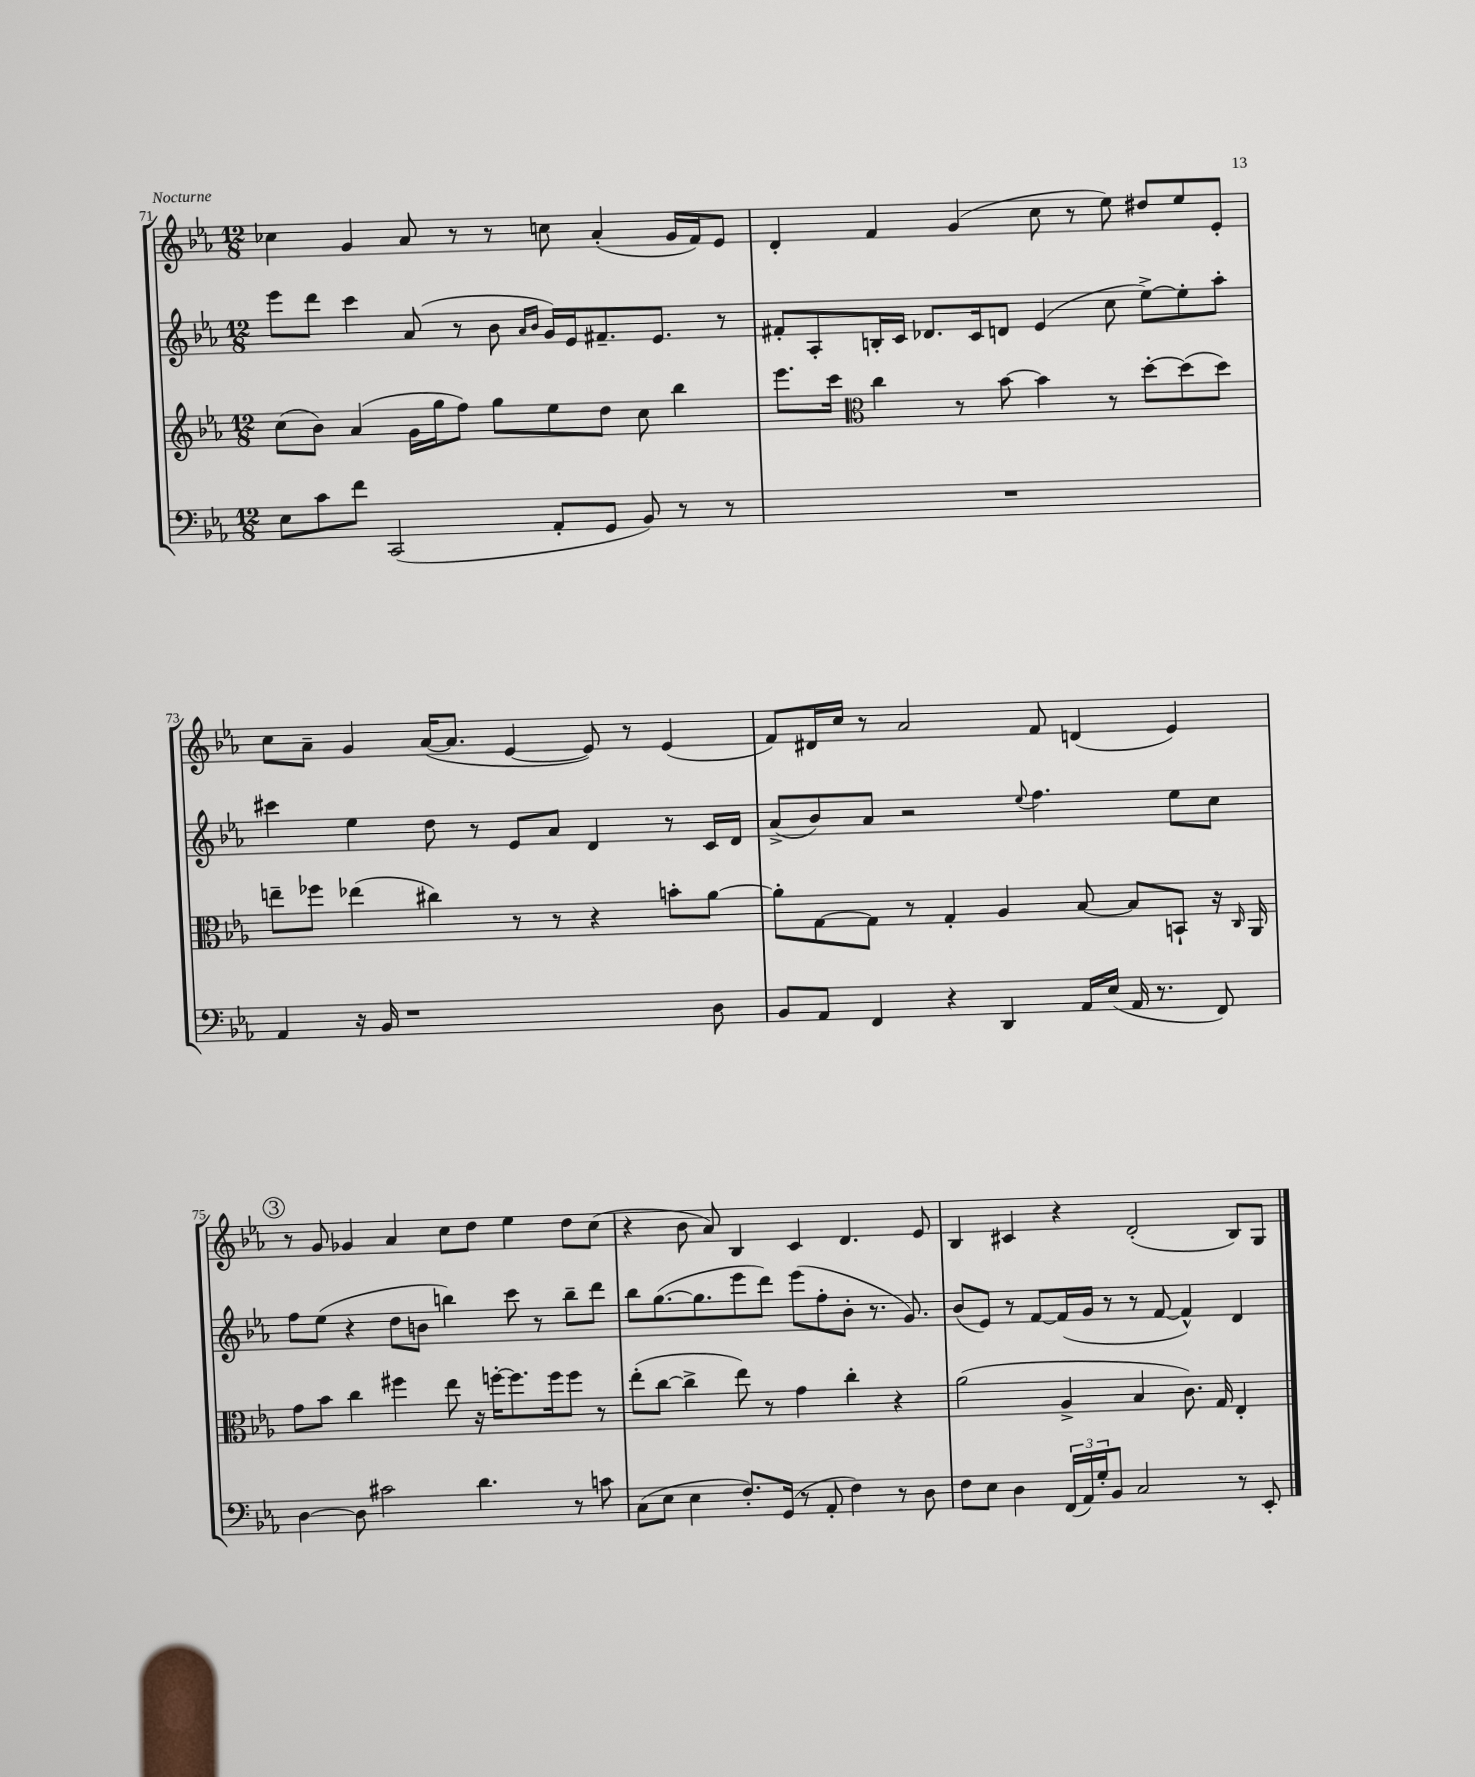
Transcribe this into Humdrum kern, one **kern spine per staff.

**kern	**kern	**kern	**kern
*part4	*part3	*part2	*part1
*staff4	*staff3	*staff2	*staff1
*clefF4	*clefG2	*clefG2	*clefG2
*k[b-e-a-]	*k[b-e-a-]	*k[b-e-a-]	*k[b-e-a-]
*M12/8	*M12/8	*M12/8	*M12/8
=71	=71	=71	=71
8E-\L	(8cc\L	8eee-\L	4cc-X\
8c\	8b-\J)	8ddd\J	.
8f\J	(4a-/	4ccc\	4g/
(2CC/	.	.	.
.	16g\LL	(8a-/	8a-/
.	16gg\J	.	.
.	8ff\J)	8r	8r
.	8gg\L	8b-\	8r
.	.	16qqa-/LL	.
.	.	16qqb-/JJ	.
8AA-'/L	8ee-\	16g/LL)	8ccn\
.	.	16e-/J	.
8GG/J	8dd\J	8.f#X~/	(4a-'/
8BB-/)	8cc\	.	.
.	.	8.e-/J	.
8r	4bb-\	.	16g/LL
.	.	.	16f/J)
8r	.	8r	8e-/J
=72	=72	=72	=72
1.r	8.eee-\L	8f#X'/L	4d'/
.	.	8A-'/	.
.	16ccc\Jk	.	.
*	*clefC3	*	*
.	4cc\	16Bn'/L	4f/
.	.	16c/JJ	.
.	.	8.d-X/L	.
.	8r	.	(4g/
.	.	16c/k	.
.	[8b-\	8dn/J	.
.	4b-\]	(4e-/	8cc\
.	.	.	8r
.	8r	8cc\	8ee-\)
.	[8dd'\L	[8ee-^\L)	8dd#X/L
.	(8dd\]	8ee-'\]	8ee-/
.	8dd\J)	8aa-'\J	8e-'/J
!!LO:LB:g=z
=73	=73	=73	=73
4AA-/	8een~\L	4ccc#X\	8cc\L
.	8ff-X\J	.	8a-~\J
16r	(4ee-X\	4ee-\	4g/
16BB-/	.	.	.
1r	.	.	.
.	4cc#X\)	8dd\	([16a-/KL
.	.	.	8.a-/J]
.	.	8r	.
.	8r	8e-/L	[4e-/
.	8r	8a-/J	.
.	4r	4d/	8e-/])
.	.	.	8r
.	8bn'\L	8r	(4e-/
8D\	[8a-\J	16c/LL	.
.	.	16d/JJ	.
=74	=74	=74	=74
8BB-/L	8a-'\L]	(8a-^/L	8f/L)
8AA-/J	[8G\	8b-/)	16d#X/L
.	.	.	16cc/JJ
4FF/	8G\J]	8a-/J	8r
.	8r	2r	2a-/
4r	4G'/	.	.
4DD/	4A-/	.	.
.	.	8qqee-/	.
.	.	4.ff\	8f/
16AA-/LL	[8B-/	.	(4dn/
(16E-/JJ	.	.	.
16AA-/	8B-/L]	.	.
8.r	.	.	.
.	8BBn`/J	8ee-\L	4e-/)
8FF/)	16r	8cc\J	.
.	16qqC/	.	.
.	16AA-/	.	.
!!LO:LB:g=z
!!LO:REH:place=s1:t=3
=75	=75	=75	=75
[4D\	8g\L	8ff\L	8r
.	8b-\J	(8ee-\J	8g/
8D\]	4cc\	4r	4g-X/
2c#X\	.	.	.
.	4ff#X\	8dd\L	4a-/
.	.	8bn\J	.
.	8ee-\	4bbn\)	8cc\L
4.d\	16r	.	8dd\J
.	[16ffn'\KL	.	.
.	8.ff\]	8ccc\	4ee-\
.	.	8r	.
.	16ff\k	.	.
8r	8ff\J	8bb~\L	8dd\L
8cn\	8r	8ddd\J	(8cc\J
=76	=76	=76	=76
(8C\L	(8ee-'\L	8bb-\L	4r
8E-\J	[8cc\J	([8.gg\	.
4E-\	4cc^\]	.	8b-\
.	.	8.gg\]	.
.	.	.	8a-/)
8.F'/L)	8ee-\)	8eee-\	4B-/
.	8r	8ddd\J)	.
(16GG/Jk	.	.	.
8r	4g\	(8eee-\L	4c/
8AA-'/	.	8ff'\	.
4F\)	4cc'\	8b-'\J	4.d/
.	.	8.r	.
8r	4r	.	.
.	.	8.g/)	.
8D\	.	.	8e-/
=77	=77	=77	=77
8F\L	(2a-\	(8b-/L	4B-/
8E-\J	.	8e-/J)	.
4D\	.	8r	4c#X/
.	.	[8f/L	.
(24FF/LL	4A-^/	(16f/L]	4r
24AA-/)	.	.	.
.	.	16g/JJ	.
24G'/J	.	.	.
8BB-/J	.	8r	.
2C/	4B-/	8r	(2d'/
.	.	[8f/	.
.	8.c\)	4f^^/])	.
.	16G/	.	.
8r	4E-'/	4d/	8B-/L)
8EE-'/	.	.	8G/J
==	==	==	==
*-	*-	*-	*-
